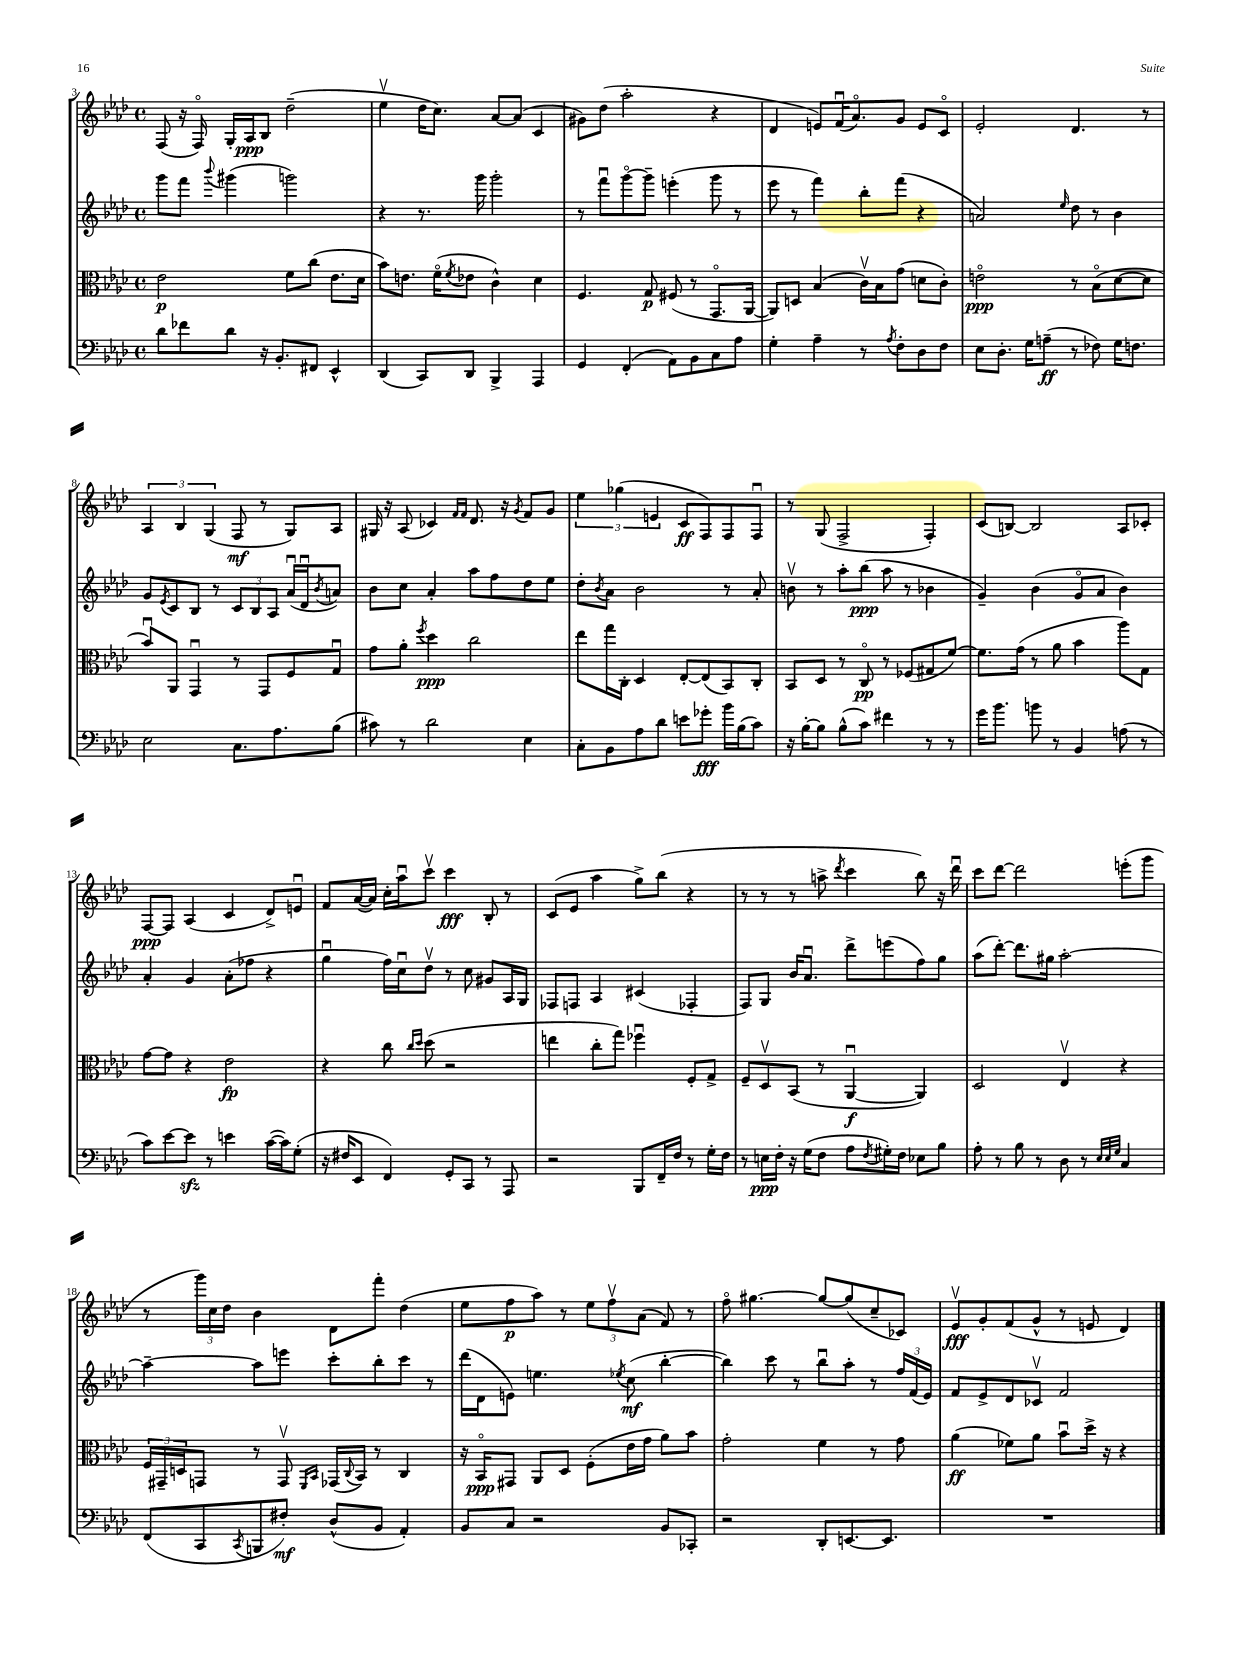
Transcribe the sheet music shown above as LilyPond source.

<<
\new StaffGroup <<
\new Staff = "s0" {
    \clef treble \key aes \major \defaultTimeSignature \time 4/4
    f8( r16 f16\flageolet) g16-. aes16\ppp bes8 des''2--( |
    ees''4\upbow des''16 c''8.) aes'8~ aes'8( c'4 |
    gis'8) des''8( aes''2-. r4 |
    des'4 e'8) f'16\downbow( aes'8.\flageolet) g'8 e'8 c'8\flageolet |
    ees'2-. des'4. r8 |
    \tuplet 3/2 { aes4 bes4 g4( } f8\mf r8 g8) aes8 |
    gis16 r16 aes8( ces'4) \grace { f'16 f'16 } des'8. r16 \acciaccatura { g'8 } f'8 g'8 |
    \tuplet 3/2 { ees''4 ges''4( e'4 } c'8\ff f8) f8 f8\downbow |
    r8 g8( f2-> f4-.) |
    c'8( b8~) b2 aes8 ces'8-. |
    f8~\ppp f8 aes4( c'4 des'8->) e'8\downbow |
    f'8 aes'16~( aes'16) c''16-. aes''16\downbow c'''8\upbow c'''4\fff bes8-. r8 |
    c'8( ees'8 aes''4 g''8->) bes''8( r4 |
    r8 r8 r8 a''8-> \acciaccatura { des'''8 } c'''4 bes''8) r16 des'''16\downbow |
    c'''8 des'''8~ des'''2 e'''8-.( g'''8 |
    r8 \tuplet 3/2 { g'''16) c''16 des''16 } bes'4 des'8 f'''8-. des''4( |
    ees''8 f''8\p aes''8) r8 \tuplet 3/2 { ees''8 f''8\upbow aes'8( } f'8) r8 |
    f''8\flageolet gis''4.~ gis''8~ gis''8( c''8-- ces'8) |
    ees'8\upbow\fff g'8-. f'8( g'8-^ r8 e'8 des'4) \bar "|." |
}
\new Staff = "s1" {
    \clef treble \key aes \major \defaultTimeSignature \time 4/4
    g'''8 f'''8 \appoggiatura { bes'''8 } gis'''4( g'''2) |
    r4 r8. g'''16 g'''2-. |
    r8 f'''8\downbow g'''8~\flageolet g'''8-- e'''4-.( g'''8 r8 |
    ees'''8 r8 f'''4) bes''8-. f'''8( r4 |
    a'2) \grace { ees''16 } des''8 r8 bes'4 |
    g'8 \acciaccatura { ees'8 } c'8 bes8 r8 \tuplet 3/2 { c'8 bes8 aes8 } aes'16\downbow( des'16\downbow \acciaccatura { bes'8 } a'8) |
    bes'8 c''8 aes'4-. aes''8 f''8 des''8 ees''8 |
    des''8-. \acciaccatura { bes'8 } aes'8 bes'2 r8 aes'8-. |
    b'8\upbow r8 aes''8-. bes''8\ppp( aes''8 r8 bes'4 |
    g'4--) bes'4( g'8\flageolet aes'8 bes'4) |
    aes'4-. g'4 aes'8-.( fes''8 r4 |
    g''4\downbow f''16) c''16\downbow des''8\upbow r8 c''8 gis'8 aes16 g16 |
    fes8 f8 aes4 cis'4( fes4-. |
    f8) g8 bes'16 aes'8.\downbow des'''8-> e'''8( f''8) g''8 |
    aes''8( des'''8~-.) des'''8. gis''16 aes''2~-. |
    aes''4~-- aes''8 e'''8 c'''8-. bes''8-. c'''8 r8 |
    des'''16( des'16 e'8) e''4. \acciaccatura { ees''8 } c''8\mf( bes''4~-. |
    bes''4) c'''8 r8 bes''8\downbow aes''8-. r8 \tuplet 3/2 { f''16 f'16( ees'16) } |
    f'8 ees'8-> des'8 ces'8\upbow f'2 \bar "|." |
}
\new Staff = "s2" {
    \clef alto \key aes \major \defaultTimeSignature \time 4/4
    ees'2\p f'8 c''8( ees'8. des'16 |
    bes'8) e'8. f'16\flageolet( \acciaccatura { f'8 } ees'8 c'4-^) des'4 |
    f4. g8\p fis8( r8 g,8.\flageolet aes,16~ |
    aes,8) d8 bes4( c'16\upbow) bes16 g'8( d'8 c'8-.) |
    e'2\flageolet\ppp r8 bes8\flageolet( des'8~ des'8 |
    bes'8\downbow) aes,8 g,4\downbow r8 g,8 f8 g8\downbow |
    g'8 aes'8-. \acciaccatura { f''8 } des''4\ppp c''2 |
    ees''8 g''16 c16-. des4 ees8~-. ees8( bes,8) c8-. |
    bes,8 des8 r8 c8\flageolet\pp r8 fes8( gis8 f'8~) |
    f'8. g'16( r8 aes'8 bes'4 aes''8) g8 |
    g'8~ g'8 r4 ees'2\fp |
    r4 c''8 \grace { c''16 des''16 } des''8( r2 |
    e''4 c''8-. g''8) fes''4\downbow f8-. g8-> |
    f8-- des8\upbow bes,8( r8 aes,4~\downbow\f aes,4) |
    des2 ees4\upbow r4 |
    \tuplet 3/2 { f16 gis,16-- d16 } g,8 r8 g,8\upbow \grace { f,16 bes,16 } ges,16( \appoggiatura { c8 } bes,16) r8 c4 |
    r16 bes,16\flageolet\ppp gis,8 aes,8 des8 f8-.( ees'16 g'16 aes'8) bes'8 |
    g'2-. f'4 r8 g'8 |
    aes'4\ff( fes'8) aes'8 bes'8\downbow des''16-> r16 r4 \bar "|." |
}
\new Staff = "s3" {
    \clef bass \key aes \major \defaultTimeSignature \time 4/4
    des'8 fes'8 des'8 r16 bes,8.-. fis,8 ees,4-^ |
    des,4( c,8) des,8 bes,,4-> aes,,4 |
    g,4 f,4-.( aes,8) bes,8 c8 aes8 |
    g4-. aes4-- r8 \acciaccatura { aes8 } f8-. des8 f8 |
    ees8 des8.-. g16 a8--\ff( r8 fes8) g16 f8. |
    ees2 c8. aes8. bes8( |
    cis'8) r8 des'2 ees4 |
    c8-. bes,8 aes8 des'8 e'8 ges'8-.\fff bes'16 bes16( c'8) |
    r16 bes16~-. bes8 bes8-^( c'8) fis'4 r8 r8 |
    g'16 bes'8. b'8 r8 bes,4 a8( r8 |
    c'8) ees'8~ ees'8\sfz r8 e'4 c'16~( c'16) g8-.( |
    r16 fis16 ees,8 f,4) g,8-. c,8 r8 aes,,8 |
    r2 bes,,8 f,16-- f16 r8 g16-. f16 |
    r8 e16\ppp f16-. r16 g16( f8 aes8 \acciaccatura { f8 } gis16-.) f16 ees8 bes8 |
    aes8-. r8 bes8 r8 des8 r8 \grace { ees32 ees32 g32 } c4 |
    f,8( c,8 \acciaccatura { c,8 } b,,8 fis8-.\mf) des8-^( bes,8 aes,4-.) |
    bes,8 c8 r2 bes,8 ces,8-. |
    r2 des,8-. e,8.~ e,8. |
    R1 \bar "|." |
}
>>
>>
\layout { \context { \Score currentBarNumber = #3 } }
